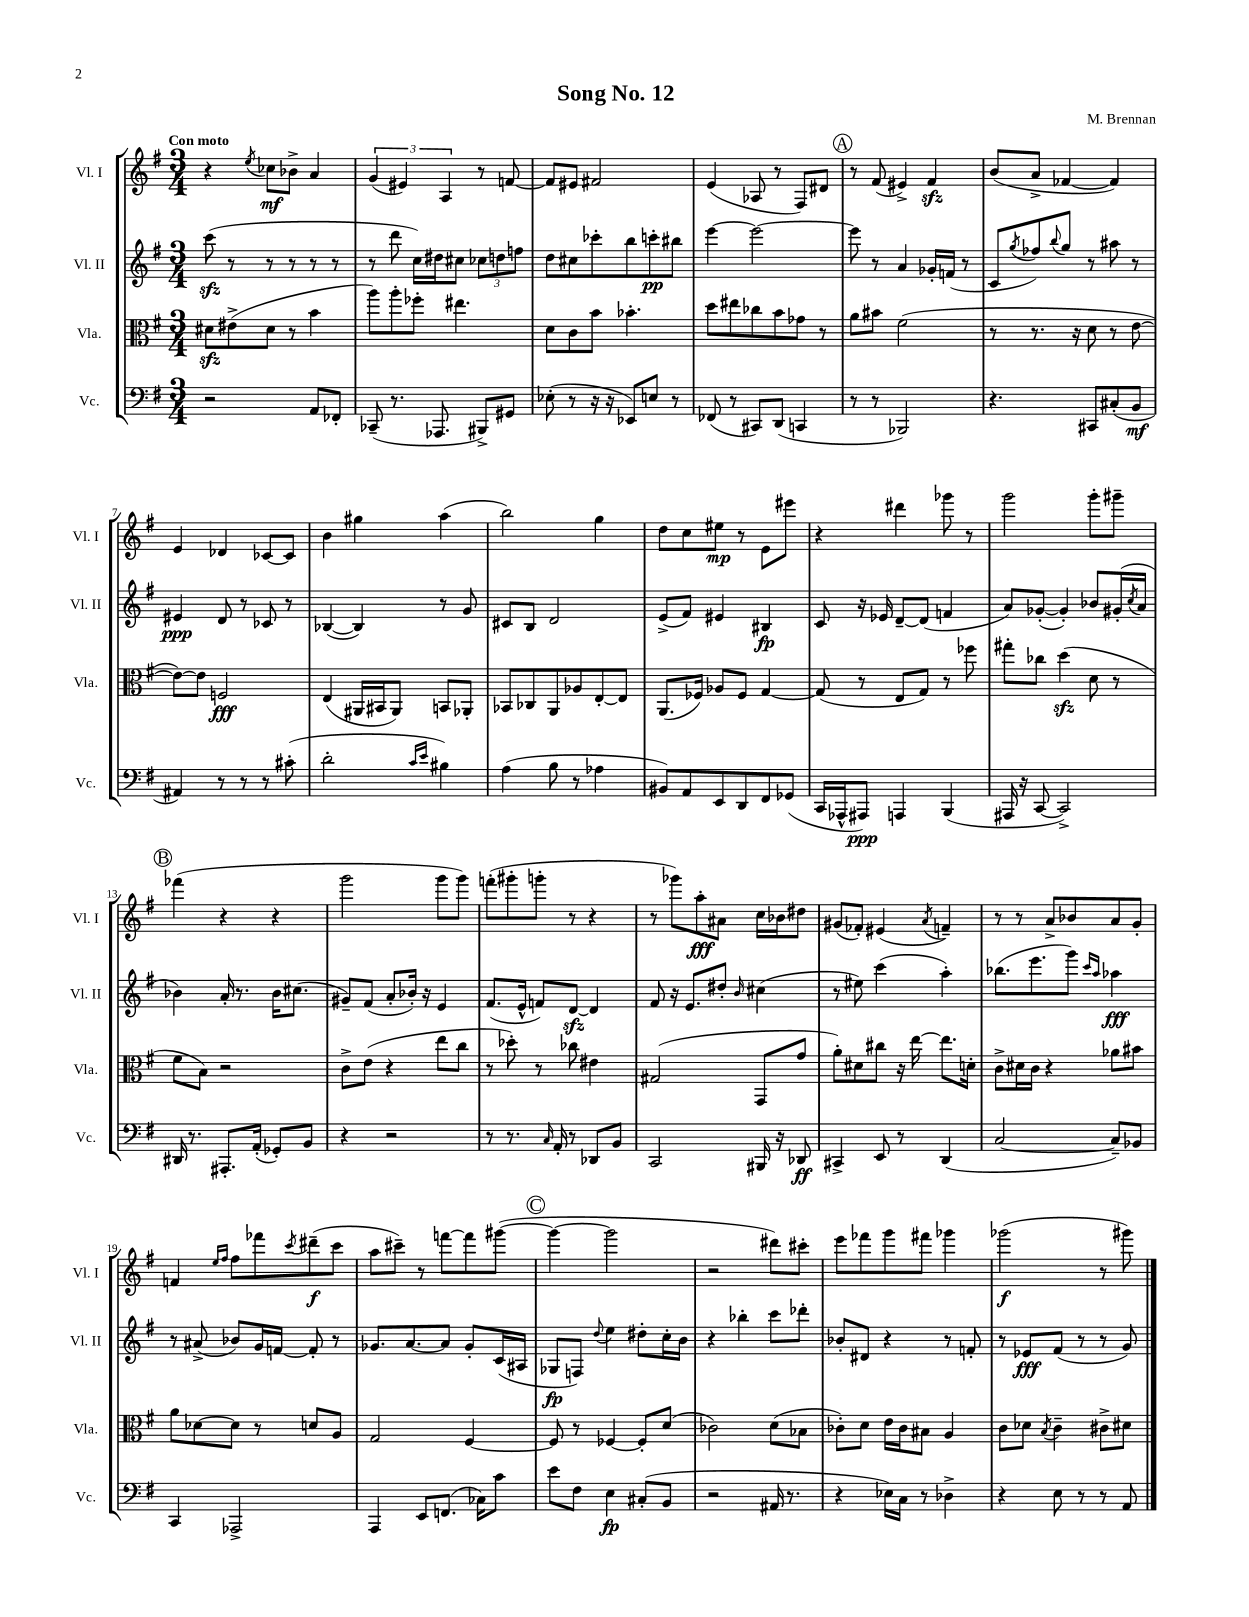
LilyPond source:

\header { title = "Song No. 12" composer = "M. Brennan" }
<<
\new StaffGroup <<
\new Staff = "s0" \with { instrumentName = "Vl. I" shortInstrumentName = "Vl. I" } {
    \clef treble \key g \major \numericTimeSignature \time 3/4 \tempo "Con moto"
    r4 \acciaccatura { e''8 } ces''8\mf bes'8-> a'4 |
    \tuplet 3/2 { g'4( eis'4) a4 } r8 f'8~ |
    f'8 eis'8 fis'2 |
    e'4( aes8 r8 fis8) dis'8 |
    \mark \markup { \circle "A" } r8 fis'8( eis'4->) fis'4\sfz |
    b'8( a'8-> fes'4~ fes'4) |
    e'4 des'4 ces'8~ ces'8 |
    b'4 gis''4 a''4( |
    b''2) g''4 |
    d''8 c''8 eis''8\mp r8 e'8 eis'''8 |
    r4 dis'''4 ges'''8 r8 |
    g'''2 g'''8-. gis'''8-- |
    \mark \markup { \circle "B" } fes'''4( r4 r4 |
    g'''2 g'''8 g'''8) |
    f'''8-.( gis'''8-. g'''8-. r8 r4 |
    r8 ges'''8) a''8-.\fff ais'8 c''16 bes'16 dis''8 |
    gis'8( fes'8-.) eis'4( \acciaccatura { a'8 } f'4--) |
    r8 r8 a'8-> bes'8 a'8 g'8-. |
    f'4 \grace { e''16 fis''16 } fis''8 fes'''8 \acciaccatura { c'''8 } dis'''8--\f( c'''8 |
    a''8 cis'''8--) r8 f'''8~ f'''8 gis'''8~( |
    \mark \markup { \circle "C" } gis'''4~ gis'''2 |
    r2 dis'''8) cis'''8-. |
    e'''8 fes'''8 g'''8 fis'''8 ges'''4 |
    ges'''2\f( r8 gis'''8) \bar "|." |
}
\new Staff = "s1" \with { instrumentName = "Vl. II" shortInstrumentName = "Vl. II" } {
    \clef treble \key g \major \numericTimeSignature \time 3/4
    c'''8\sfz( r8 r8 r8 r8 r8 |
    r8 d'''8 c''16) dis''16 cis''8 \tuplet 3/2 { ces''8 d''8 f''8 } |
    d''8 cis''8 ces'''8-. b''8 c'''8-.\pp bis''8 |
    e'''4~ e'''2~ |
    \mark \markup { \circle "A" } e'''8 r8 a'4 ges'16-. f'16( r8 |
    c'8 \acciaccatura { g''8 } fes''8) \appoggiatura { b''8 } g''8 r8 ais''8 r8 |
    eis'4\ppp d'8 r8 ces'8 r8 |
    bes4~( bes4) r8 g'8 |
    cis'8 b8 d'2 |
    e'8->( fis'8) eis'4 bis4\fp |
    c'8 r16 ees'16 d'8~-- d'8( f'4 |
    a'8) ges'8~-.( ges'4-.) bes'8 gis'16-.( \acciaccatura { c''8 } a'16 |
    \mark \markup { \circle "B" } bes'4) a'16-. r8. bes'16 cis''8.( |
    gis'8--) fis'8( a'8-. bes'16-.) r16 e'4 |
    fis'8.( e'16-^ f'8) d'8~\sfz d'4 |
    fis'8 r16 e'8. dis''8-. \grace { b'16 } cis''4( |
    r8 eis''8) c'''4( a''4-.) |
    bes''8.( e'''8. g'''8) \grace { c'''16 a''16 } aes''4\fff |
    r8 ais'8->( bes'8) g'16 f'16~ f'8-. r8 |
    ges'8. a'8.~ a'8 ges'8-. c'16( ais16 |
    \mark \markup { \circle "C" } ges8\fp f8) \appoggiatura { d''8 } e''4 dis''8-. c''16-. b'16 |
    r4 bes''4-. c'''8 des'''8-. |
    bes'8-. dis'8 r4 r8 f'8-. |
    r8 ees'8\fff fis'8( r8 r8 g'8) \bar "|." |
}
\new Staff = "s2" \with { instrumentName = "Vla." shortInstrumentName = "Vla." } {
    \clef alto \key g \major \numericTimeSignature \time 3/4
    dis'8\sfz eis'8->( dis'8 r8 b'4 |
    a''8) a''8-. fes''8-. eis''4. |
    d'8 c'8 b'8 bes'4.-. |
    d''8 eis''8 ces''8 b'8 ges'8 r8 |
    \mark \markup { \circle "A" } a'8 bis'8 fis'2( |
    r8 r8. r16 d'8 r8 e'8~ |
    e'8~) e'8 f2\fff |
    e4( ais,16 bis,16 ais,8) b,8 aes,8-. |
    bes,8 ces8 a,8 aes8 e8~-. e8 |
    a,8.( fes16) aes8 fes8 g4~ |
    g8( r8 e8 g8) r8 fes''8 |
    gis''8-. ces''8 d''4\sfz( d'8 r8 |
    \mark \markup { \circle "B" } fis'8 b8) r2 |
    c'8-> e'8( r4 e''8 c''8 |
    r8 des''8-.) r8 ces''8 eis'4 |
    gis2( g,8 g'8 |
    a'8-.) dis'8 cis''8 r16 e''16~ e''8. d'16-. |
    c'8-> dis'16 c'16 r4 aes'8 bis'8 |
    a'8 des'8~ des'8 r8 d'8 a8 |
    g2 fis4~ |
    \mark \markup { \circle "C" } fis8 r8 fes4~ fes8-. d'8( |
    ces'2) d'8( bes8 |
    ces'8-.) d'8 e'16 ces'16 bis8 a4 |
    c'8 des'8 \acciaccatura { b8 } c'4-- cis'8-> dis'8 \bar "|." |
}
\new Staff = "s3" \with { instrumentName = "Vc." shortInstrumentName = "Vc." } {
    \clef bass \key g \major \numericTimeSignature \time 3/4
    r2 a,8 fes,8-. |
    ces,8--( r8. aes,,8. bis,,8->) gis,8 |
    ees8-.( r8 r16 r16 ees,8) e8 r8 |
    fes,8( r8 cis,8) d,8( c,4 |
    \mark \markup { \circle "A" } r8 r8 bes,,2) |
    r4. cis,8 cis8-.( b,8\mf |
    ais,4) r8 r8 r8 cis'8-.( |
    d'2-. \grace { c'16 e'16 } bis4) |
    a4( b8 r8 aes4 |
    bis,8) a,8 e,8 d,8 fis,8 ges,8( |
    c,16 aes,,16-^ ais,,8\ppp) a,,4 b,,4( |
    ais,,16 r16 c,8~ c,2->) |
    \mark \markup { \circle "B" } dis,16 r8. ais,,8.-. a,16-.( ges,8-.) b,8 |
    r4 r2 |
    r8 r8. \grace { c16 } a,16-. r8 des,8 b,8 |
    c,2 bis,,16 r16 des,8\ff |
    cis,4-> e,8 r8 d,4( |
    c2~ c8--) bes,8 |
    c,4 aes,,2-> |
    a,,4 e,8 f,8.( ces16) c'8 |
    \mark \markup { \circle "C" } e'8 fis8 e4\fp cis8-.( b,8 |
    r2 ais,16 r8. |
    r4 ees16) c16 r8 des4-> |
    r4 e8 r8 r8 a,8 \bar "|." |
}
>>
>>
